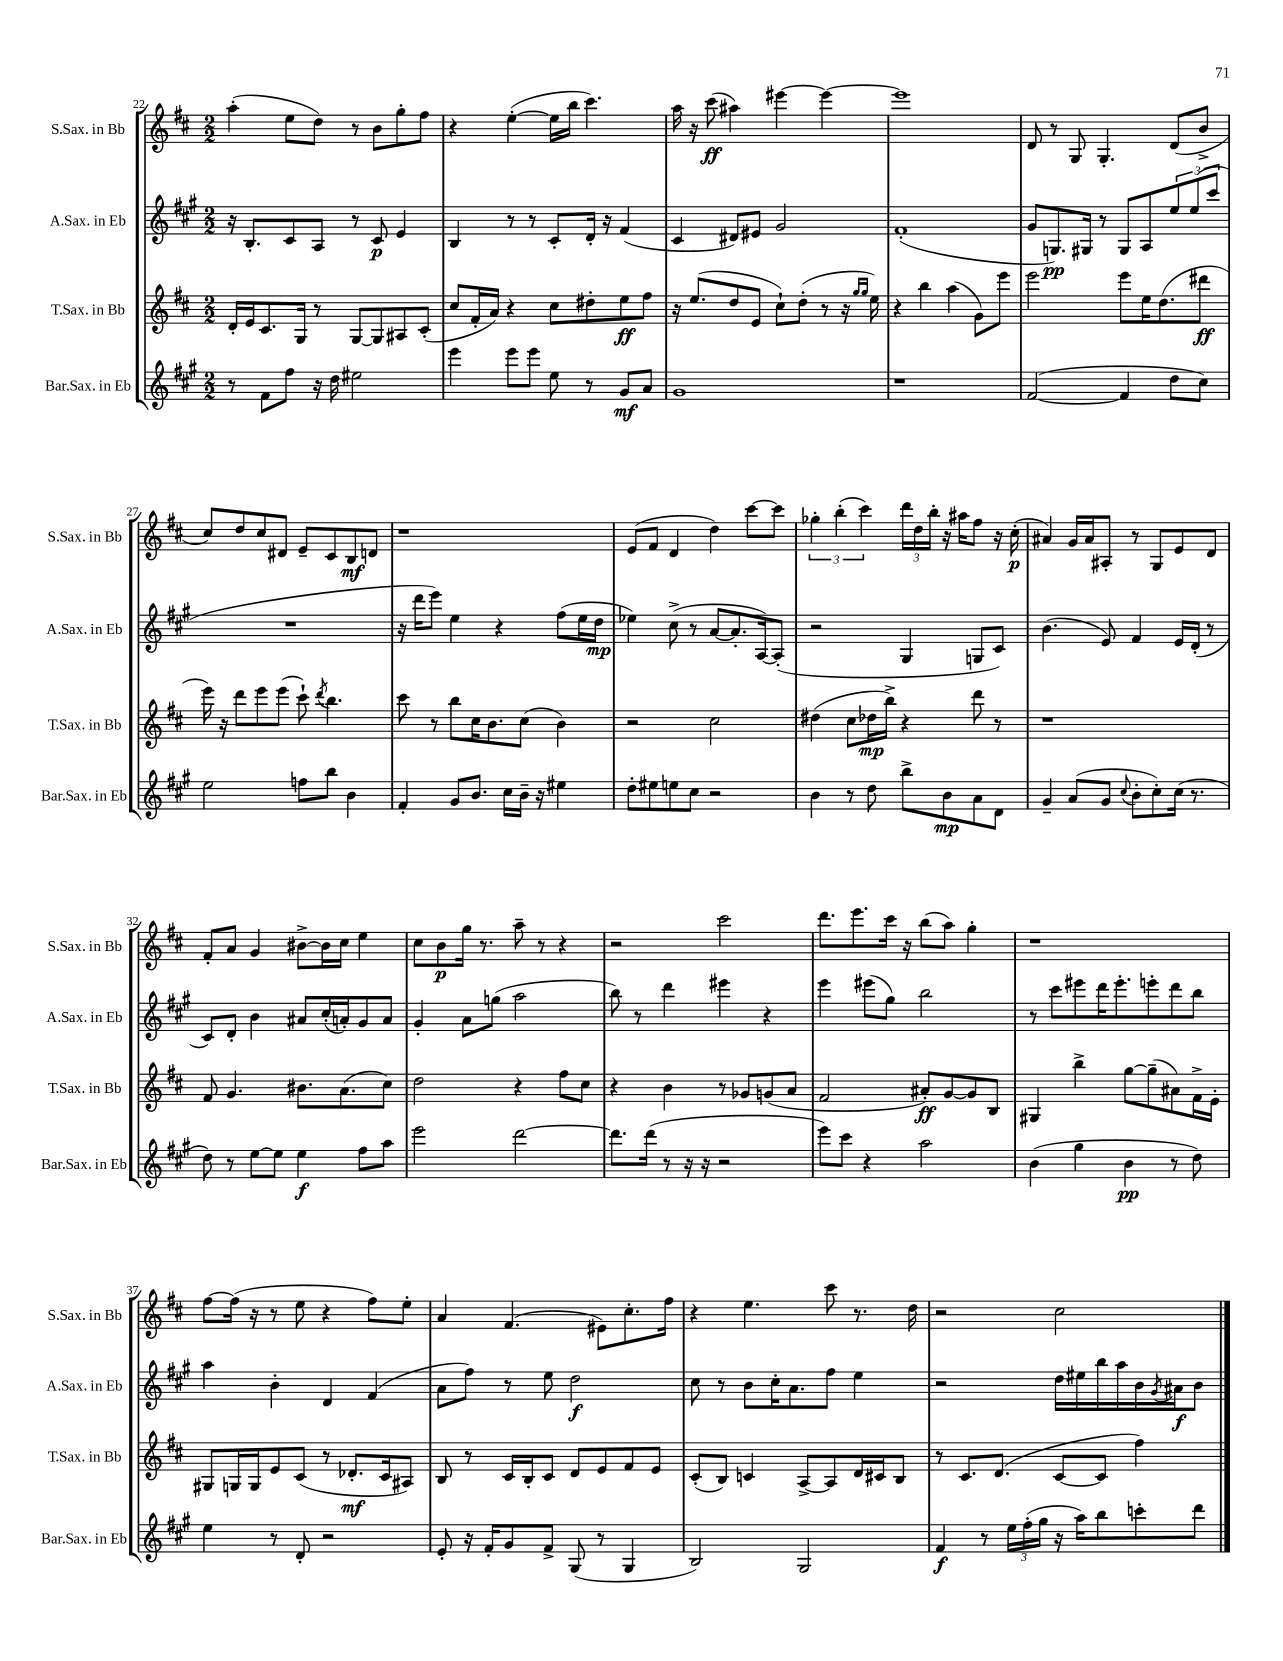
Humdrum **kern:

**kern	**kern	**kern	**kern
*staff4	*staff3	*staff2	*staff1
*clefG2	*clefG2	*clefG2	*clefG2
*k[f#c#g#]	*k[f#c#]	*k[f#c#g#]	*k[f#c#]
*M2/2	*M2/2	*M2/2	*M2/2
8r	16d'	16r	(4aa'
.	16e	8.B'	.
8f#	8.c#	.	.
8ff#	.	8c#	8ee
.	16G	.	.
16r	8r	8A	8dd)
16dd	.	.	.
2ee#	[8G	8r	8r
.	8G]	8c#	8b
.	8A#	4e	8gg'
.	(8c#'	.	8ff#
=	=	=	=
4eee	8cc#	4B	4r
.	16f#'	.	.
.	16a)	.	.
8eee	4r	8r	([4ee'
8eee	.	8r	.
8ee	8cc#	8c#'	16ee]
.	.	.	16bb
8r	8dd#'	16d'	4.ccc#)
.	.	16r	.
8g#	8ee	(4f#	.
8a	8ff#	.	.
=	=	=	=
1g#	16r	4c#	16aa
.	(8.ee	.	16r
.	.	.	(8ccc#
.	8dd	8d#)	4aa#)
.	8e	8e#	.
.	8cc#`)	2g#	[4eee#
.	(8dd'	.	.
.	8r	.	4eee#_
.	16r	.	.
.	16qqgg	.	.
.	16qqgg	.	.
.	16ee)	.	.
=	=	=	=
1r	4r	(1f#'	1eee#]
.	4bb	.	.
.	(4aa	.	.
.	8g)	.	.
.	8eee	.	.
=	=	=	=
([2f#	2eee	8g#	8d
.	.	8.G)	8r
.	.	.	8G
.	.	16G#	.
.	.	8r	4.G'
4f#]	8eee	8G#	.
.	16ee	8A	.
.	(8.dd	.	.
8dd	.	12ee	(8d
.	.	(12ee	.
8cc#)	8ddd#	.	8b^
.	.	12ccc#	.
=	=	=	=
2ee	16eee)	1r	8cc#)
.	16r	.	.
.	8ddd	.	8dd
.	8eee	.	8cc#
.	(8eee	.	8d#
8ff	8ccc#`)	.	8e~
.	8qddd	.	.
8bb	4.bb	.	8c#
4b	.	.	8B
.	.	.	8d
=	=	=	=
4f#'	8ccc#	16r	1r
.	.	16ddd	.
.	8r	8eee)	.
8g#	8bb	4ee	.
8.b	16cc#	.	.
.	8.b	.	.
.	.	4r	.
16cc#	.	.	.
16b~	(8cc#	.	.
16r	.	.	.
4ee#	4b)	(8ff#	.
.	.	16ee	.
.	.	16dd	.
=	=	=	=
8dd'	2r	4ee-)	(8e
8ee#	.	.	8f#
8ee	.	(8cc#^	4d
8cc#	.	8r	.
2r	2cc#	[8a	4dd)
.	.	8.a']	.
.	.	.	[8ccc#
.	.	[16A)	.
.	.	(8A']	8ccc#]
=	=	=	=
4b	(4dd#	2r	6gg-'
.	.	.	(6bb'
8r	8cc#	.	.
.	.	.	6ccc#)
8dd	16dd-	.	.
.	16bb^)	.	.
8bb^	4r	4G#	24ddd
.	.	.	24dd
.	.	.	24bb'
8b	.	.	16r
.	.	.	16aa#
8a	8ddd	8G	8ff#
8d	8r	8c#)	16r
.	.	.	(16cc#'
=	=	=	=
4g#~	1r	(4.b	4a#)
(8a	.	.	16g
.	.	.	16a#
8g#	.	8e)	8A#'
8qqcc#	.	.	.
8b'	.	4f#	8r
8cc#')	.	.	8G
(16cc#	.	16e	8e
8.r	.	(16d'	.
.	.	8r	8d
=	=	=	=
8dd)	8f#	8c#)	8f#'
8r	4.g	8d'	8a
[8ee	.	4b	4g
8ee]	.	.	.
4ee	8.b#	8a#	[8b#^
.	.	(16cc#'	16b#]
.	(8.a	16a')	16cc#
8ff#	.	8g#	4ee
8aa	8cc#)	8a	.
=	=	=	=
2eee	2dd	4g#'	8cc#
.	.	.	8b
.	.	8a	16gg
.	.	.	8.r
.	.	(8gg	.
[2ddd	4r	2aa	8aa~
.	.	.	8r
.	8ff#	.	4r
.	8cc#	.	.
=	=	=	=
8.ddd]	4r	8bb)	2r
.	.	8r	.
(16ddd	.	.	.
8r	4b	4ddd	.
16r	.	.	.
16r	.	.	.
2r	8r	4eee#	2ccc#
.	8g-	.	.
.	(8g	4r	.
.	8a	.	.
=	=	=	=
8eee)	2f#	4eee	8.ddd
8ccc#	.	.	.
.	.	.	8.eee
4r	.	(8eee#	.
.	.	8gg#)	16ccc#
.	.	.	16r
2aa	8a#')	2bb	(8bb
.	[8g	.	8aa)
.	8g]	.	4gg'
.	8B	.	.
=	=	=	=
(4b	4G#	8r	1r
.	.	8ccc#	.
4gg#	4bb^	8eee#	.
.	.	16ddd	.
.	.	8.eee#'	.
4b	[8gg	.	.
.	(8gg~]	8eee'	.
8r	8a#)	8ddd	.
8dd)	16f#^	8bb	.
.	16e'	.	.
=	=	=	=
4ee	8G#	4aa	[8ff#
.	16G	.	(16ff#]
.	16G	.	16r
8r	8e	4b'	8r
8d'	(8c#	.	8ee
2r	8r	4d	4r
.	8.d-'	.	.
.	.	(4f#	8ff#)
.	16c#	.	.
.	8A#)	.	8ee'
=	=	=	=
8e'	8B	8a	4a
16r	8r	8ff#)	.
16f#'	.	.	.
8g#	16c#	8r	(4.f#
.	16B'	.	.
8f#^	8c#	8ee	.
(8G#	8d	2dd	.
8r	8e	.	8e#)
4G#	8f#	.	8.cc#'
.	8e	.	.
.	.	.	16ff#
=	=	=	=
2B)	(8c#'	8cc#	4r
.	8B)	8r	.
.	4c	8b	4.ee
.	.	16cc#'	.
.	.	8.a	.
2G#	[8A^	.	.
.	8A]	8ff#	8ccc#
.	16d	4ee	8.r
.	16c#	.	.
.	8B	.	.
.	.	.	16dd
=	=	=	=
4f#	8r	2r	2r
.	8.c#	.	.
8r	.	.	.
.	(8.d	.	.
24ee	.	.	.
(24ff#'	.	.	.
24gg#	.	.	.
16r	[8c#	16dd	2cc#
16aa)	.	16ee#	.
8bb	8c#]	16bb	.
.	.	16aa	.
8ccc'	4ff#)	16b	.
.	.	8qg#	.
.	.	16a#	.
8ddd	.	8b	.
==	==	==	==
*-	*-	*-	*-
